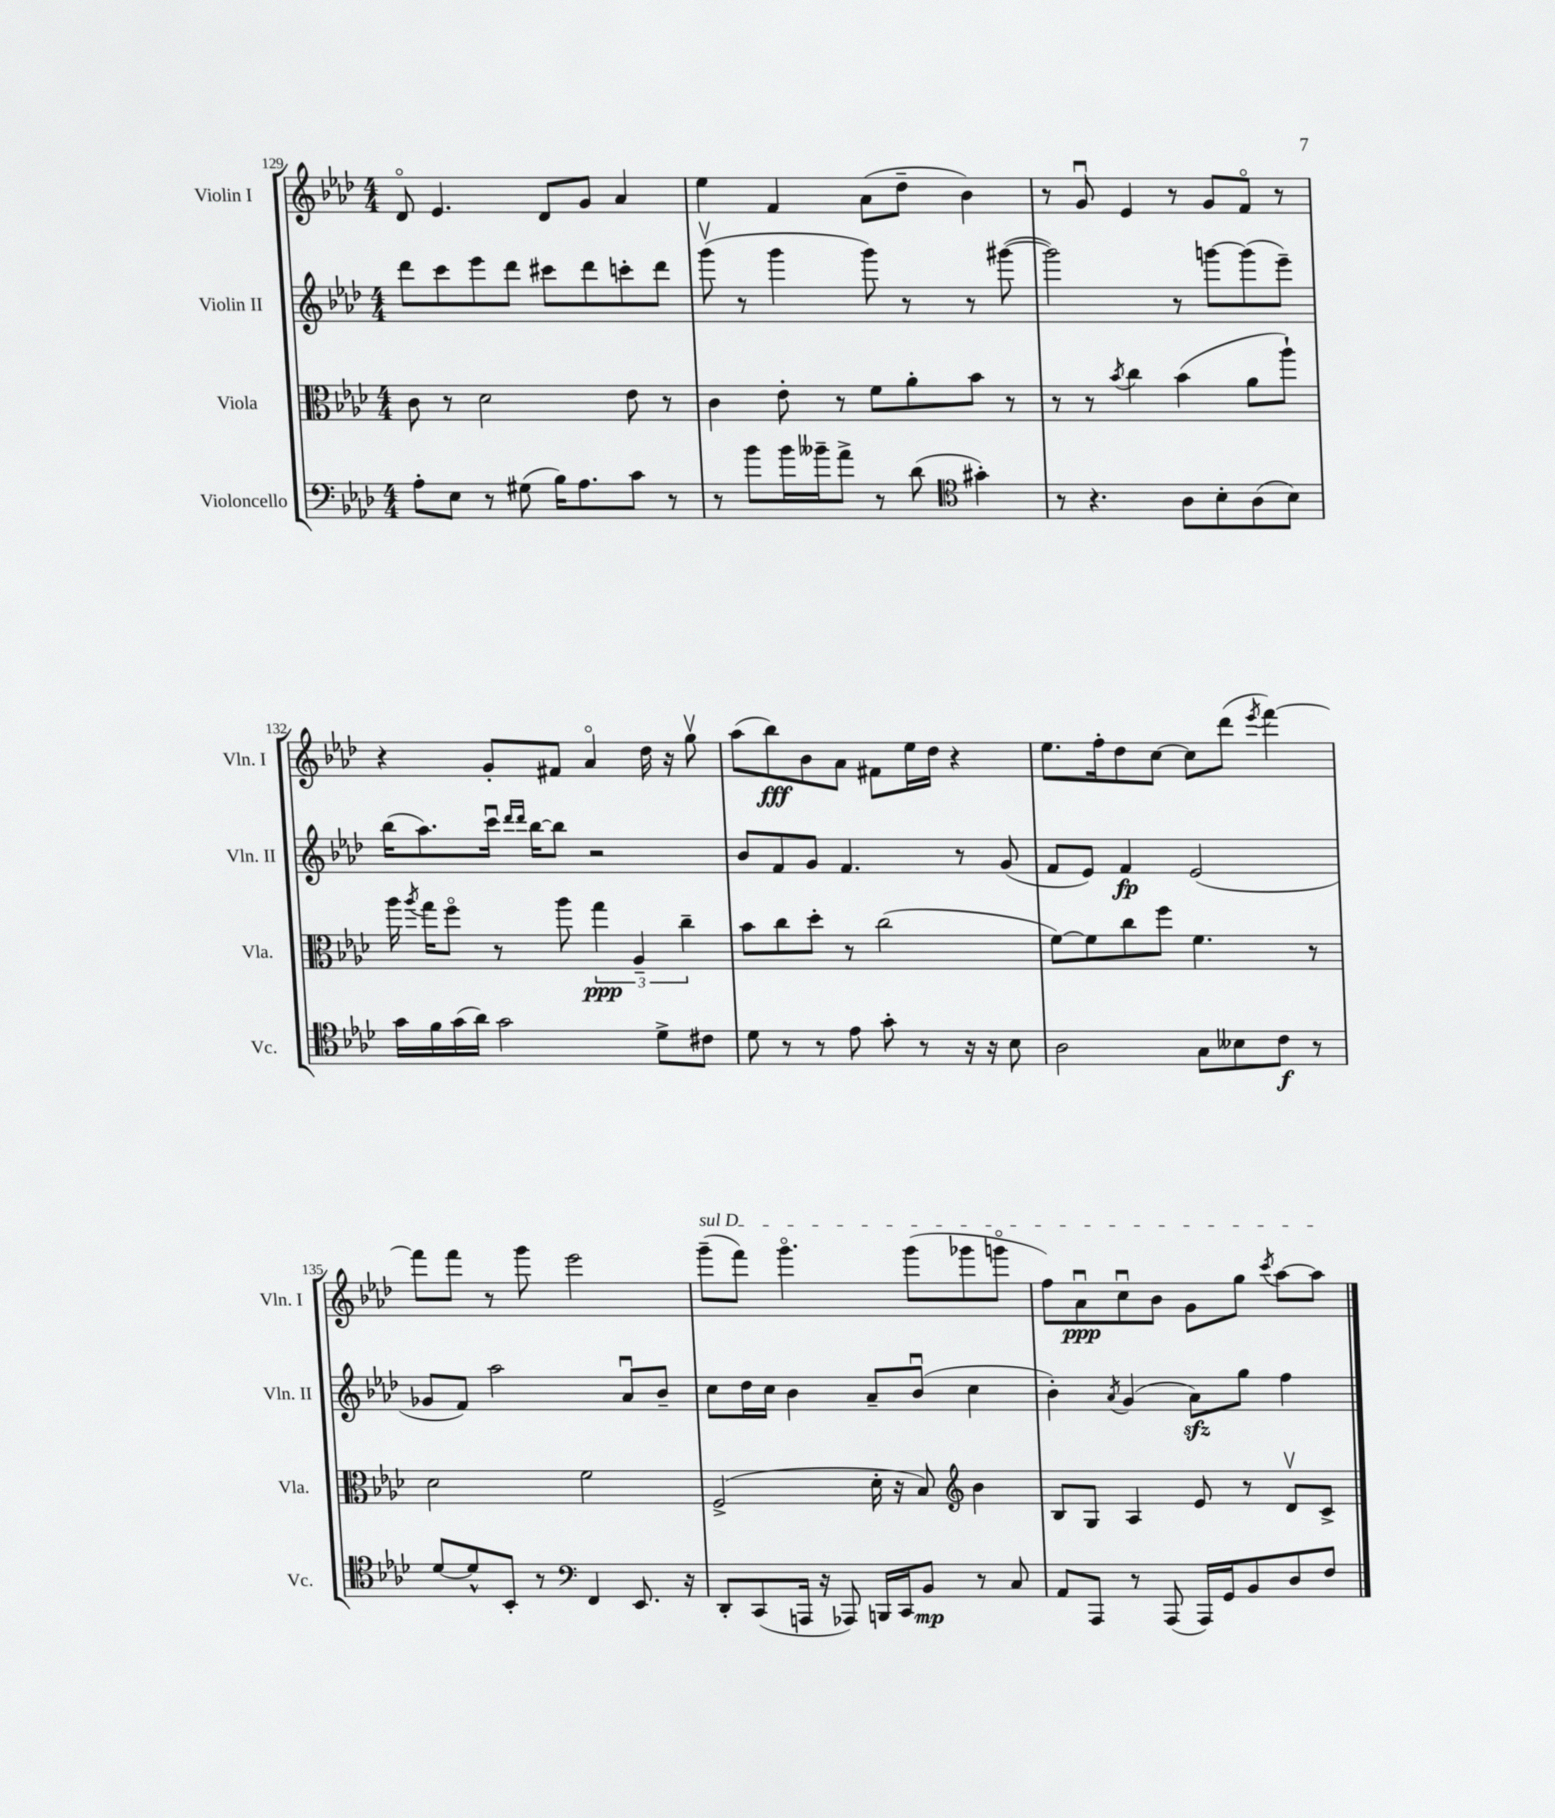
<<
\new StaffGroup <<
\new Staff = "s0" \with { instrumentName = "Violin I" shortInstrumentName = "Vln. I" } {
    \clef treble \key aes \major \numericTimeSignature \time 4/4
    \autoBeamOff des'8\flageolet ees'4. des'8[ g'8] aes'4 |
    ees''4 f'4 aes'8[( des''8]-- bes'4) |
    r8 g'8\downbow ees'4 r8 g'8[ f'8]\flageolet r8 |
    r4 g'8[-. fis'8] aes'4\flageolet des''16 r16 g''8\upbow |
    aes''8[( bes''8\fff) bes'8 aes'8] fis'8[ ees''16 des''16] r4 |
    ees''8.[ f''16-. des''8 c''8]~ c''8[ des'''8]( \acciaccatura { ees'''8 } f'''4~) |
    f'''8[ f'''8] r8 g'''8 ees'''2 |
    \once \override TextSpanner.bound-details.left.text = \markup { \italic "sul D" } g'''8[--\startTextSpan( f'''8]) g'''4.\flageolet g'''8[( ges'''8 g'''8]\flageolet |
    f''8[) aes'8\downbow\ppp c''8\downbow bes'8] g'8[ g''8] \acciaccatura { c'''8 } aes''8[~ aes''8]\stopTextSpan \bar "|." |
}
\new Staff = "s1" \with { instrumentName = "Violin II" shortInstrumentName = "Vln. II" } {
    \clef treble \key aes \major \numericTimeSignature \time 4/4
    \autoBeamOff des'''8[ c'''8 ees'''8 des'''8] cis'''8[ des'''8 c'''8-. des'''8] |
    g'''8\upbow( r8 g'''4 g'''8) r8 r8 gis'''8~( |
    gis'''2) r8 g'''8[~ g'''8( ees'''8]--) |
    bes''16[( aes''8.) c'''16]\downbow \grace { des'''16[ des'''16] } bes''16[~ bes''8] r2 |
    bes'8[ f'8 g'8] f'4. r8 g'8( |
    f'8[ ees'8]) f'4\fp ees'2( |
    ges'8[ f'8]) aes''2 aes'8[\downbow bes'8]-- |
    c''8[ des''16 c''16] bes'4 aes'8[-- bes'8]\downbow( c''4 |
    bes'4-.) \acciaccatura { aes'8 } g'4( aes'8[\sfz) g''8] f''4 \bar "|." |
}
\new Staff = "s2" \with { instrumentName = "Viola" shortInstrumentName = "Vla." } {
    \clef alto \key aes \major \numericTimeSignature \time 4/4
    \autoBeamOff c'8 r8 des'2 ees'8 r8 |
    c'4 ees'8-. r8 f'8[ aes'8-. bes'8] r8 |
    r8 r8 \acciaccatura { bes'8 } c''4 bes'4( aes'8[ aes''8]-!) |
    aes''16 \acciaccatura { aes''8 } g''16[ f''8]\flageolet r8 aes''8 \tuplet 3/2 { g''4\ppp aes4-- c''4-- } |
    bes'8[ c''8 des''8]-. r8 c''2( |
    f'8[~) f'8 c''8 f''8] f'4. r8 |
    des'2 f'2 |
    f2->( des'16-. r16 bes8) \clef treble bes'4 |
    bes8[ g8] aes4 ees'8 r8 des'8[\upbow c'8]-> \bar "|." |
}
\new Staff = "s3" \with { instrumentName = "Violoncello" shortInstrumentName = "Vc." } {
    \clef bass \key aes \major \numericTimeSignature \time 4/4
    \autoBeamOff aes8[-. ees8] r8 gis8( bes16[) aes8. c'8] r8 |
    r8 bes'8[ bes'16 beses'16-- aes'8]-> r8 des'8( \clef tenor gis'4-.) |
    r8 r4. aes8[ bes8-. aes8( bes8]) |
    g'16[ f'16 g'16( aes'16]) g'2 des'8[-> cis'8] |
    des'8 r8 r8 ees'8 g'8-. r8 r16 r16 bes8 |
    aes2 g8[ beses8 c'8]\f r8 |
    des'8[~ des'8-^ bes,8]-. r8 \clef bass f,4 ees,8. r16 |
    des,8[-. c,8( a,,16] r16 aes,,8) b,,16[ c,16 bes,8]\mp r8 c8 |
    aes,8[ aes,,8] r8 aes,,8( aes,,16[) g,16 bes,8 des8 f8] \bar "|." |
}
>>
>>
\layout { \context { \Score currentBarNumber = #129 } }
